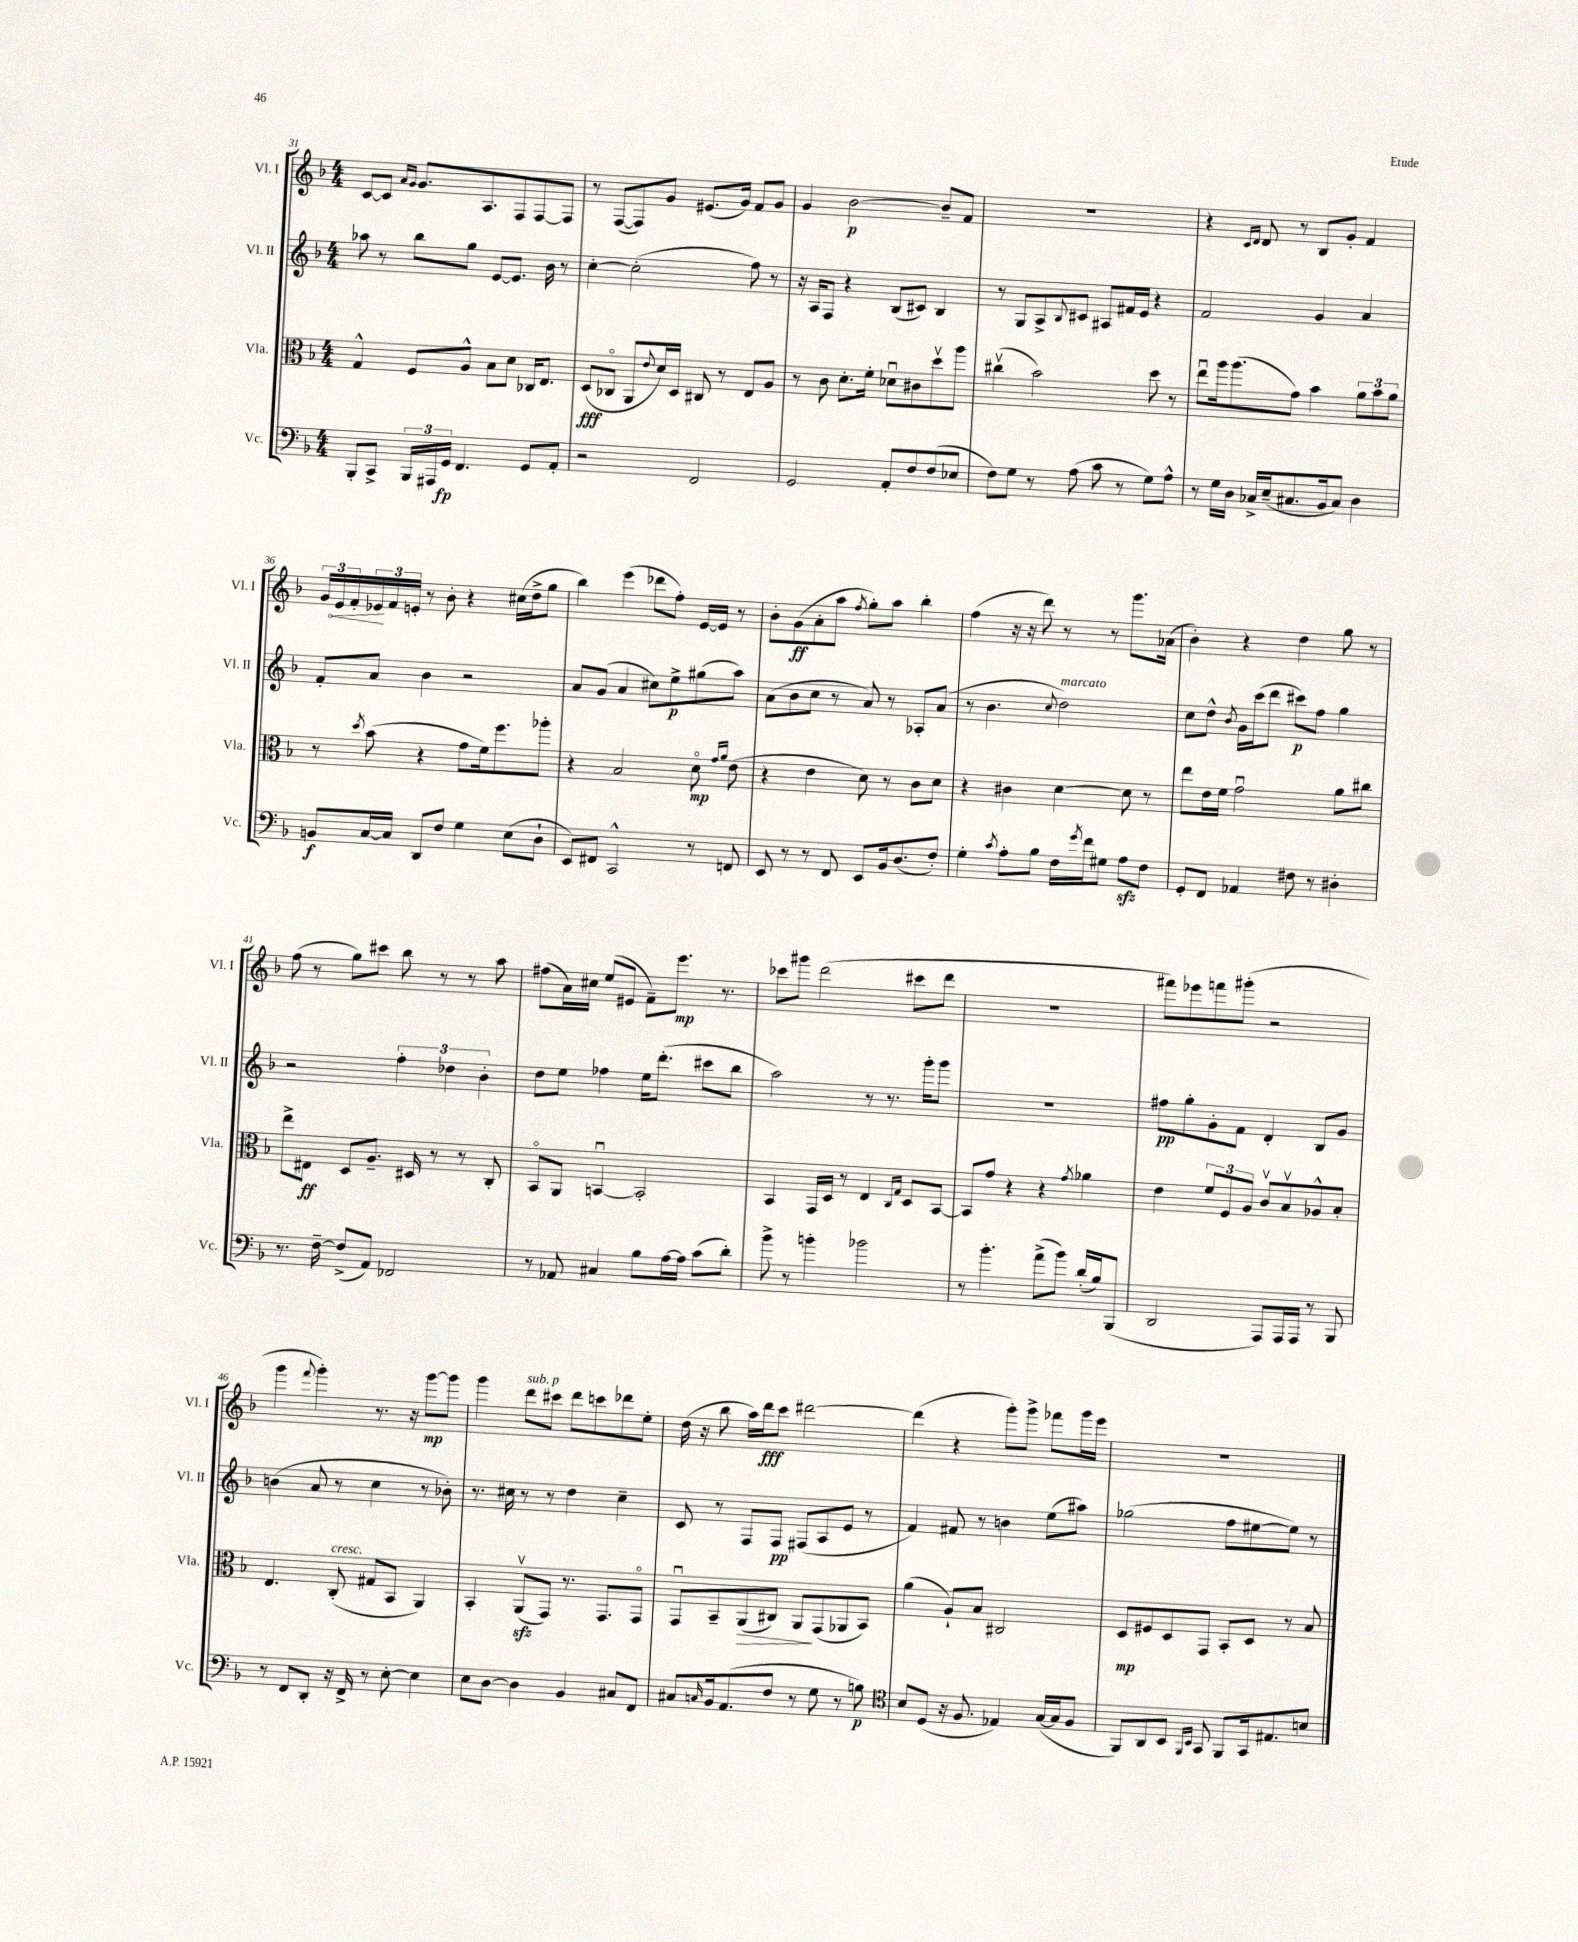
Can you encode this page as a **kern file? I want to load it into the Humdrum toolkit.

**kern	**kern	**kern	**kern
*staff4	*staff3	*staff2	*staff1
*clefF4	*clefC3	*clefG2	*clefG2
*k[b-]	*k[b-]	*k[b-]	*k[b-]
*M4/4	*M4/4	*M4/4	*M4/4
8BBB-'	4G^^	8aa-	[8c
8CC^	.	8r	8c]
.	.	.	16qqa
.	.	.	16qqg
24BBB-	8F	8bb-	8.g
24AAA#	.	.	.
24GG	.	.	.
4.FF	8A^^	8gg	.
.	.	.	8.A
.	8B-	[8e	.
.	8d	8.e]	8F
8GG	16C-	.	[8F
.	8.E	16b-	.
8AA'	.	8r	8F]
=	=	=	=
2r	(8D	[4cc'	8r
.	8C-o	.	([8F
.	8AA	(2cc']	8F])
.	8qqe	.	.
.	16d)	.	8g
.	16D	.	.
2FF	8C#	.	(8.e#
.	8r	.	.
.	.	.	16g)
.	8E	8ff)	8f
.	8A	8r	8g
=	=	=	=
2GG	8r	16r	4g
.	.	16A	.
.	8c	8F	.
.	8.d'	4r	[2b-
.	16f'	.	.
8AA'	8d-u	(8B-	.
8F	8c#	8c#)	.
(8F	8ddv	4B-	8b-~]
8E-	8aa	.	8f
=	=	=	=
8F)	(4cc#v	8r	1r
8G	.	8G	.
8r	2b-)	8A^	.
.	.	8qqB-	.
(8A	.	8c#	.
8c	.	8A#	.
8r	.	16f#	.
.	.	16e	.
8G)	8dd	4r	.
8A^^	8r	.	.
=	=	=	=
8r	8eeu	2f	4r
16G	16aa	.	.
16D	(8.aa	.	.
.	.	.	16qqc
.	.	.	16qqd
16C-^	.	.	8d
(16E~	.	.	.
8.C#	8g)	.	8r
.	4b-	4g	8B-
16BB-	.	.	.
8C#)	.	.	8g'
4D	12a	4a	4f
.	12b-	.	.
.	12a	.	.
=	=	=	=
8BB	8r	8f'	24g
.	.	.	24e
.	.	.	24f'
.	8qdd	.	.
[16C	(8b-	8a	24e-
.	.	.	24f
16C]	.	.	.
.	.	.	24e'
8DD	4r	4b-	8r
8F	.	.	8b-'
4G	8g	2r	4r
.	16f)	.	.
.	8.ff	.	.
(8E	.	.	(16cc#
.	.	.	16dd^
8D`	8aa-'	.	8gg
=	=	=	=
8EE)	4r	8a	4bb-)
8FF#	.	(8g	.
2CC^^	2B-	4a	(4eee
.	.	8cc#)	8ddd-
.	.	8ee^	8ff')
8r	8do	(8gg#	[16e
.	.	.	16e]
.	16qqg	.	.
.	16qqa	.	.
8FF	(8e	8aa)	8r
=	=	=	=
8EE	4r	(8a	8b-'
8r	.	8b-	(8g
8r	4e	8cc	8a'
8FF	.	8r	8aa
.	.	.	8qff
8EE	8d)	8a)	8gg')
16BB-	8r	8r	8aa
(8.D	.	.	.
.	8c	8A-'	4bb-'
8F')	8d	(8a	.
=	=	=	=
4G'	4r	8r	(4ff
.	.	4.b-	.
8qc	.	.	.
8A'	4c#	.	16r
.	.	.	16r
8B-	.	.	8ddd)
.	.	8qqcc	.
16F	[4d	2dd)	8r
8qg	.	.	.
16f	.	.	.
8G#	.	.	8r
8A	8d]	.	8.ggg
8F	8r	.	.
.	.	.	(16a-
=	=	=	=
8GG'	8ee	8cc	4b-')
8FF	16e	8dd^^	.
.	16f	.	.
.	.	8qb-	.
4AA-	2gu	16g	4r
.	.	(16ccc	.
.	.	8ddd	.
8F#	.	8ccc#)	4dd
8r	.	8ff	.
4D#'	8a	4gg	8gg
.	8cc#	.	8r
=	=	=	=
8.r	8ee^	2r	(8ff
.	8E#	.	8r
[16F~	.	.	.
(8F^]	8D	.	8gg)
8AA)	8.A~	.	8ccc#
2FF-	.	6ff'	8bb-
.	16D#	.	.
.	8r	.	8r
.	.	6dd-	.
.	8r	.	8r
.	.	6b-'	.
.	8C'	.	8aa
=	=	=	=
8r	8BB-o	8dd	(8ff#
8AA-	8AA	8ee	16a)
.	.	.	16cc#
4C#	[4BBu	4ff-	(8ee
.	.	.	8e#
8B-	2BB']	16ee	8f~)
.	.	(8.ddd'	.
[16A	.	.	8.eee
16A]	.	.	.
(8c	.	8ccc#	.
.	.	.	8.r
8d')	.	8bb-	.
=	=	=	=
8b-^	4BB-	2aa)	8ccc-
8r	.	.	8ggg#
4b'	16GG	.	(2ddd
.	16D	.	.
.	8r	.	.
2b-	4E	8r	.
.	.	8.r	.
.	16qqC	.	.
.	16qqG	.	.
.	8D	.	8ccc#
.	.	16ggg'	.
.	[8BB-	8ggg	8ddd
=	=	=	=
8r	8BB-]	1r	1r
4.b-'	8g	.	.
.	4r	.	.
(8a^	4r	.	.
8b-)	.	.	.
.	8qg	.	.
(16d'	4a-	.	.
16B-)	.	.	.
(8BBB-	.	.	.
=	=	=	=
2DD	4e	8ff#	8fff#)
.	.	8gg'	8eee-
.	12f	8g'	8fff
.	12F	.	.
.	.	8f	(8ggg#'
.	12A	.	.
8AAA)	8cv	4d'	2r
16AAA	8B-v	.	.
16AAA	.	.	.
8r	8A-^^	8B-	.
8BBB-	8B-'	8g	.
=	=	=	=
8r	4.E	(4b	4ggg
8FF	.	.	.
.	.	.	8qqfff
8DD'	.	8a	4ggg')
16r	(8C'	8r	.
16FF^	.	.	.
8r	8G#	4cc	8.r
[8E'	8BB-	.	.
.	.	.	16r
4E]	4AA)	8r	[8ggg
.	.	8b-')	8ggg]
=	=	=	=
8E	4BB-'	8.r	4ggg
[8D	.	.	.
.	.	16cc#	.
4D]	(8AAv	8r	8ddd
.	8GG)	8r	8ccc#
4BB-	8.r	4dd	8ddd
.	.	.	8ccc
.	8.GG	.	.
8C#	.	4cc#~	8ddd-
8FF	8GGo	.	8ee'
=	=	=	=
8C#	8GGu	8c	(16dd
.	.	.	16r
16qqC	.	.	.
16BB-	8BB-~	8r	8bb-
(8.AA	.	.	.
.	(8AA	8F	16aa)
.	.	.	16ddd
8F	8C#)	8F	8ccc
8r	8AA	(8F#	[2ddd#
8G	(8GG	8A	.
8r	8AA-	8e	.
8B)	8BB-)	8r	.
=	=	=	=
*clefC4	*	*	*
8B-	(4a	4f)	(4ddd#]
(8D	.	.	.
16r	8A`)	8f#	4r
8.F	.	.	.
.	8B-	8r	.
4E-)	2C#	4b	8ggg')
.	.	.	8ggg^
([16G	.	(8ee	8fff-
16G]	.	.	.
8F	.	8aa#)	16ggg
.	.	.	16eee
=	=	=	=
8FF)	8D	(2gg-	1r
8AA	8F#	.	.
8BB-	8D	.	.
16qqFF	.	.	.
16qqBB-	.	.	.
8GG	8GG	.	.
8FF	8BB-'	8ff	.
16GG	8D	[8ee#	.
8.E#	.	.	.
.	8r	8ee#])	.
8B	8B-	8r	.
==	==	==	==
*-	*-	*-	*-
